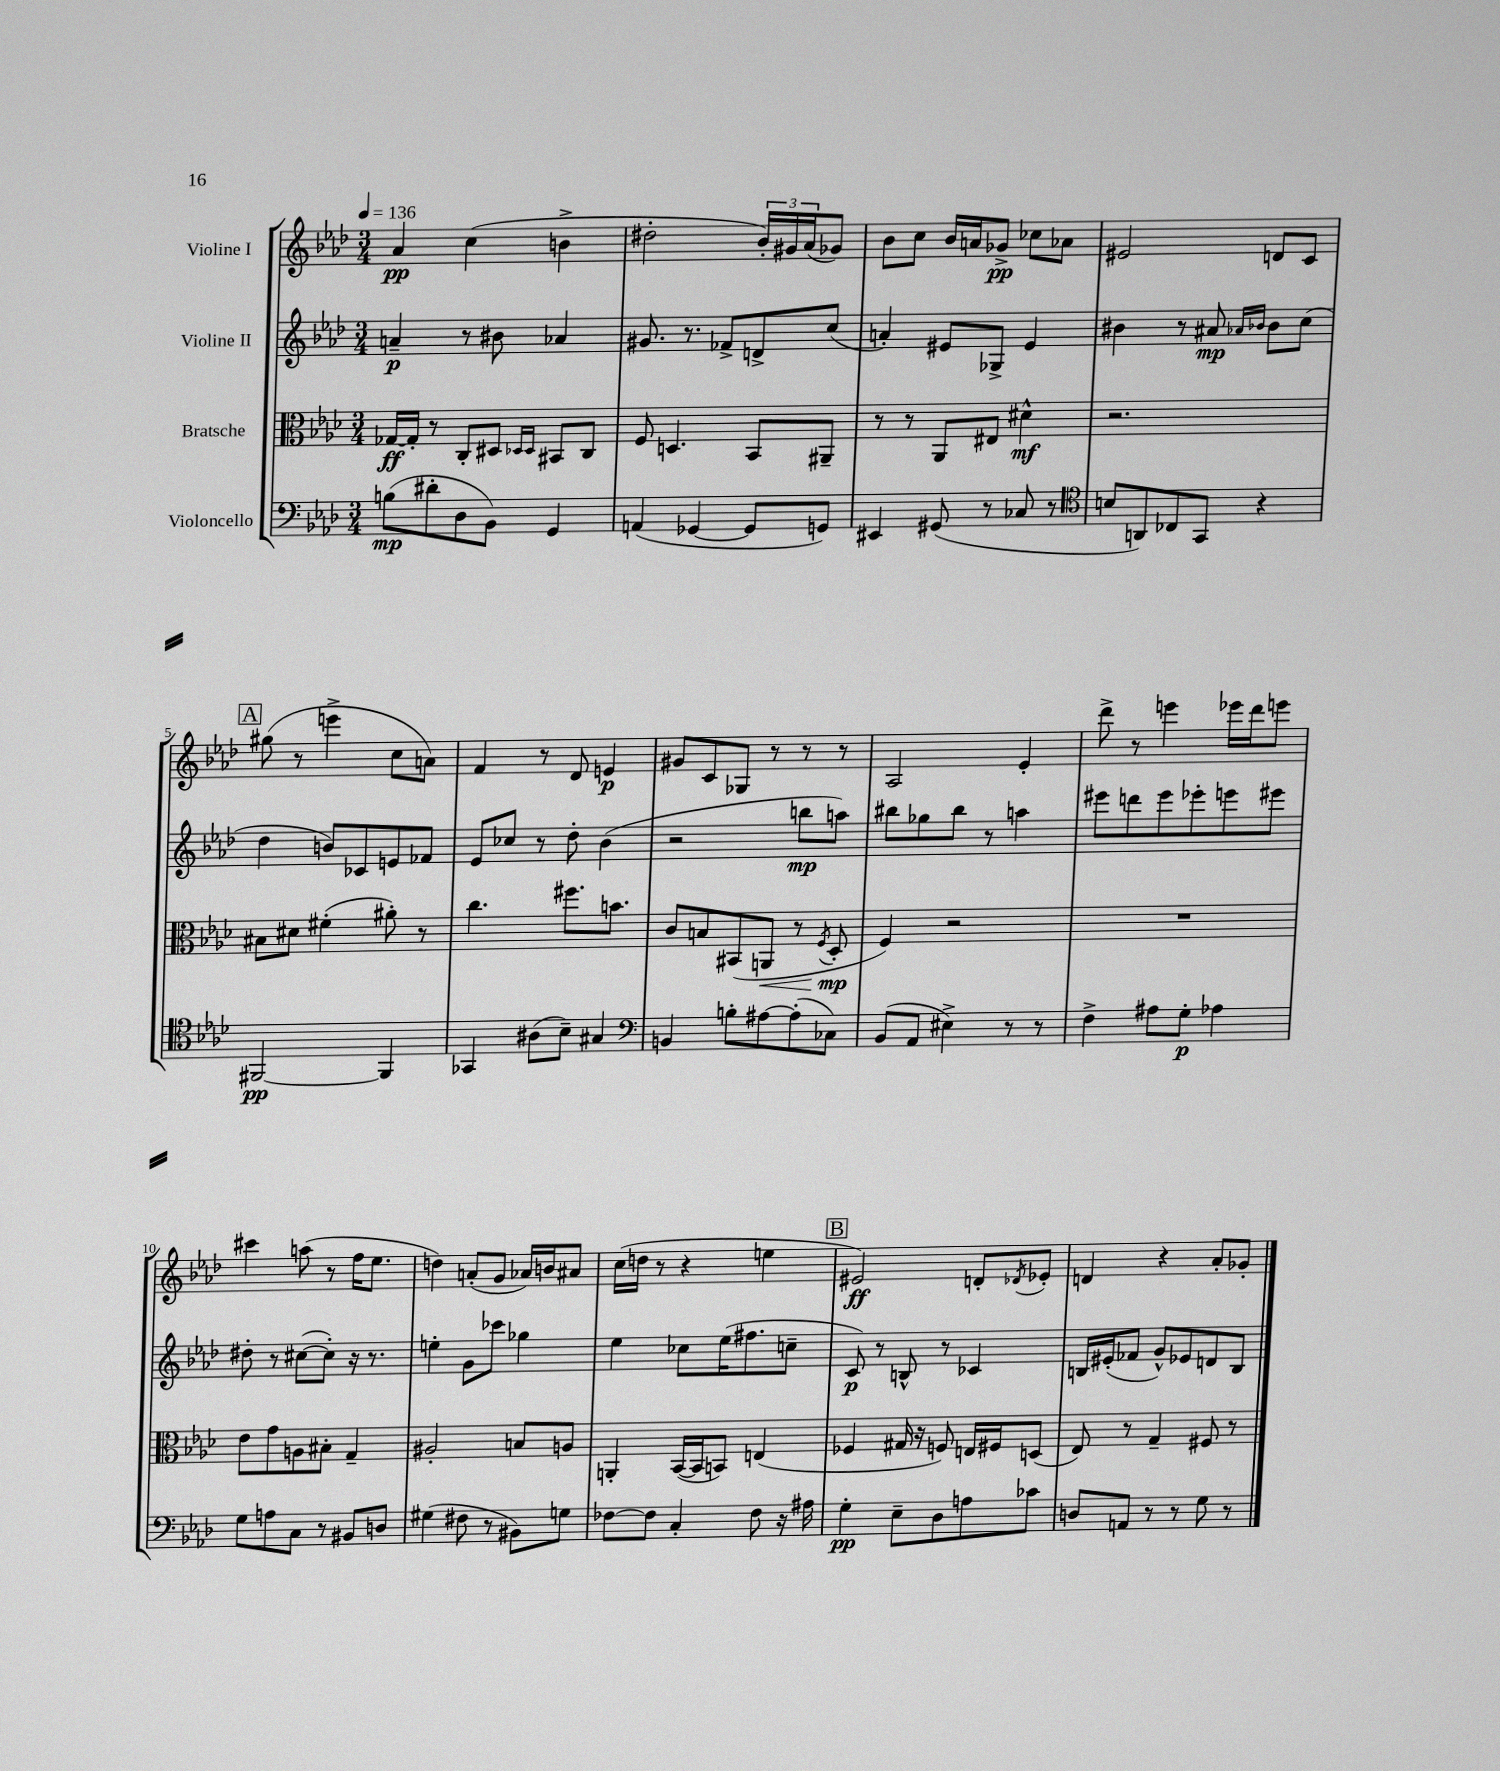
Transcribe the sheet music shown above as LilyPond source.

<<
\new StaffGroup <<
\new Staff = "s0" \with { instrumentName = "Violine I" } {
    \clef treble \key aes \major \numericTimeSignature \time 3/4 \tempo 4 = 136
    aes'4\pp c''4( b'4-> |
    dis''2-. \tuplet 3/2 { bes'16-.) gis'16 aes'16( } ges'8) |
    bes'8 c''8 bes'16 a'16 ges'8->\pp ces''8 aes'8 |
    eis'2 d'8 c'8 |
    \mark \markup { \box "A" } gis''8( r8 e'''4-> c''8 a'8) |
    f'4 r8 des'8 e'4\p |
    gis'8 c'8 ges8 r8 r8 r8 |
    aes2 ees'4-. |
    des'''8-> r8 e'''4 ees'''16 des'''16 e'''8 |
    cis'''4 a''8( r8 f''16 ees''8. |
    d''4) a'8-.( g'8 aes'16) b'16 ais'8 |
    c''16( d''16 r8 r4 e''4 |
    \mark \markup { \box "B" } eis'2\ff) d'8-. \acciaccatura { des'8 } ees'8-. |
    d'4 r4 aes'8-. ges'8-. \bar "|." |
}
\new Staff = "s1" \with { instrumentName = "Violine II" } {
    \clef treble \key aes \major \numericTimeSignature \time 3/4
    a'4--\p r8 bis'8 aes'4 |
    gis'8. r8. fes'8-> d'8-> c''8( |
    a'4-.) eis'8 ges8-> eis'4 |
    bis'4 r8 ais'8\mp \grace { aes'16 bes'16 } bes'8 c''8( |
    \mark \markup { \box "A" } des''4 b'8) ces'8 e'8 fes'8 |
    ees'8 ces''8 r8 des''8-. bes'4( |
    r2 b''8\mp a''8) |
    bis''8 ges''8 bis''8 r8 a''4 |
    eis'''8 d'''8 eis'''8 ees'''8-. e'''8 eis'''8 |
    dis''8-. r8 cis''8~( cis''8-.) r16 r8. |
    e''4-. g'8 ces'''8 ges''4 |
    ees''4 ces''8 ees''16( fis''8. c''8-- |
    \mark \markup { \box "B" } c'8\p) r8 b8-^ r8 ces'4 |
    b16 eis'16-.( fes'8 g'8-^) ees'8 d'8 b8 \bar "|." |
}
\new Staff = "s2" \with { instrumentName = "Bratsche" } {
    \clef alto \key aes \major \numericTimeSignature \time 3/4
    ges16~\ff ges16-. r8 c8-. dis8 \grace { des16 des16 } bis,8 c8 |
    f8 d4. bes,8 ais,8-- |
    r8 r8 aes,8 eis8 dis'4-^\mf |
    r2. |
    \mark \markup { \box "A" } bis8 dis'8 fis'4-.( ais'8-.) r8 |
    c''4. fis''8. b'8. |
    c'8 b8 bis,8( a,8\< r8 \acciaccatura { f8 } des8-.\mp\! |
    f4) r2 |
    R2. |
    ees'8 g'8 a8 bis8-. g4-- |
    ais2-. b8 a8 |
    a,4-. bes,16~( bes,16 b,8) e4( |
    \mark \markup { \box "B" } fes4 gis16 r16 f8) e16 fis16 d8( |
    ees8) r8 g4-- fis8 r8 \bar "|." |
}
\new Staff = "s3" \with { instrumentName = "Violoncello" } {
    \clef bass \key aes \major \numericTimeSignature \time 3/4
    b8\mp( dis'8-. des8 bes,8) g,4 |
    a,4( ges,4~ ges,8 g,8) |
    eis,4 gis,8( r8 ces8 r8 |
    \clef tenor b8 a,8) ces8 g,8 r4 |
    \mark \markup { \box "A" } fis,2~\pp fis,4 |
    ges,4 ais8( bes8--) gis4 |
    \clef bass b,4 b8-. ais8~ ais8-.( ces8) |
    bes,8( aes,8 eis4->) r8 r8 |
    f4-> ais8 g8-.\p aes4 |
    g8 a8 c8 r8 bis,8 d8 |
    gis4( fis8 r8 bis,8) g8 |
    fes8~ fes8 c4-. fes8 r16 ais16 |
    \mark \markup { \box "B" } g4-.\pp ees8-- des8 a8 ces'8 |
    d8 a,8 r8 r8 g8 r8 \bar "|." |
}
>>
>>
